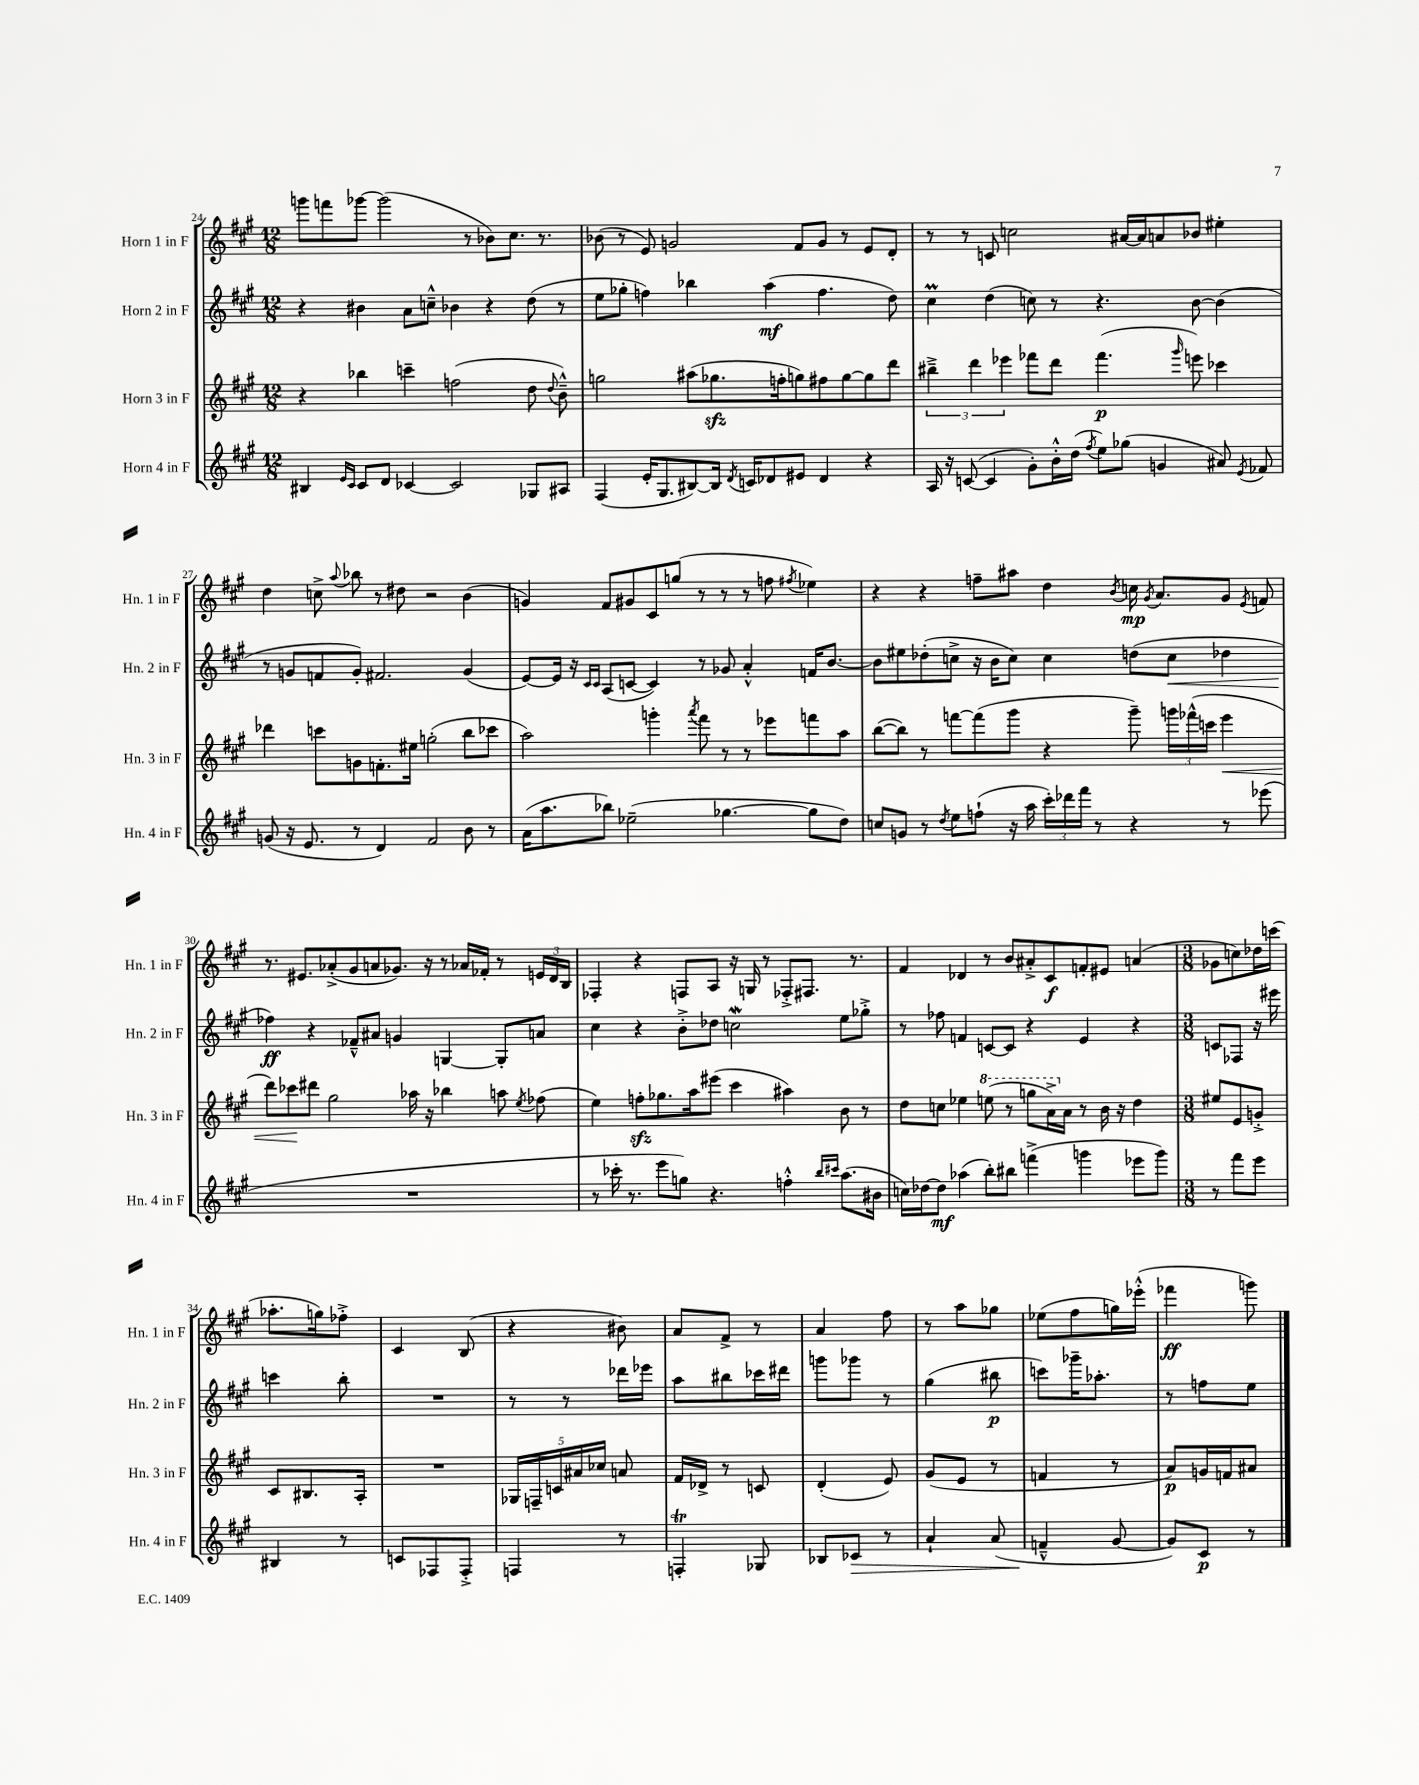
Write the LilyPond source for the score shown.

<<
\new StaffGroup <<
\new Staff = "s0" \with { instrumentName = "Horn 1 in F" shortInstrumentName = "Hn. 1 in F" } {
    \clef treble \key a \major \numericTimeSignature \time 12/8
    \autoBeamOff g'''8[ f'''8 ges'''8]~ ges'''2( r8 bes'8[) cis''8.] r8. |
    bes'8( r8 e'8) g'2 fis'8[ g'8] r8 e'8[ d'8]-. |
    r8 r8 c'8 c''2 ais'16[~ ais'16 a'8 bes'8] eis''4-. |
    d''4 c''8-> \appoggiatura { a''8 } bes''8 r8 dis''8 r2 b'4( |
    g'4) fis'8[ gis'8 cis'8 g''8]( r8 r8 r8 f''8 \acciaccatura { fis''8 } ees''4) |
    r4 r4 f''8[-- ais''8] d''4 \acciaccatura { b'8 } c''16\mp \acciaccatura { gis'8 } a'8.[ gis'8] \acciaccatura { e'8 } f'8 |
    r8. eis'8.[ aes'8-.->( gis'8 a'8 ges'8.]) r16 r8 aes'16[ fes'16]-. r8 \tuplet 3/2 { e'16[ d'16 b16] } |
    fes4-. r4 f8[ a8] r16 g16 r8 fes8[-.-> fis8.] r8. |
    fis'4 des'4 r8 b'8[ ais'8-.-> cis'8\f f'8-. eis'8] a'4( |
    \numericTimeSignature \time 3/8 ges'8[ c''8) des''16 c'''16]( |
    aes''8.[-. g''16) fes''8]-.-> |
    cis'4 b8( |
    r4 bis'8) |
    a'8[ fis'8]-> r8 |
    a'4 fis''8 |
    r8 a''8[ ges''8] |
    ees''8[( fis''8 g''16) ees'''16]-.-^( |
    fes'''4\ff g'''8) \bar "|." |
}
\new Staff = "s1" \with { instrumentName = "Horn 2 in F" shortInstrumentName = "Hn. 2 in F" } {
    \clef treble \key a \major \numericTimeSignature \time 12/8
    \autoBeamOff r4 bis'4 a'8[ c''8]---^ bes'4 r4 d''8( r8 |
    e''8[ ges''8]-. f''4) bes''4 a''4\mf( f''4. d''8) |
    cis''4\prall d''4( c''8) r8 r4. b'8~ b'4( |
    r8 g'8[ f'8 g'8]-.) fis'2. g'4( |
    e'8[~) e'16] r16 \grace { cis'16[ cis'16] } a8[( c'8]~ c'4) r8 ges'8 a'4-.-^ f'16[ b'8.]~ |
    b'8[ eis''8 des''8-.( c''8]-> r16 b'16[ c''8]) c''4 d''8[( c''8]\< des''4 |
    fes''4\ff\!) r4 fes'8[---^ ais'8] g'4 g4~ g8[-. a'8] |
    cis''4 r4 b'8[-.-> des''8] c''2\mordent e''8[ ges''8]-.-> |
    r8 fes''8 f'4 c'8[~ c'8] r4 e'4 r4 |
    \numericTimeSignature \time 3/8 c'8[ fes8] r16 eis'''16 |
    c'''4 b''8-. |
    R4. |
    r8 r8 des'''16[ ees'''16] |
    a''8[ bis''8 ces'''16 dis'''16] |
    g'''8[ ges'''8] r8 |
    gis''4( bis''8\p |
    c'''8[) ges'''16-- aes''8.]-. |
    r8 f''8[ e''8] \bar "|." |
}
\new Staff = "s2" \with { instrumentName = "Horn 3 in F" shortInstrumentName = "Hn. 3 in F" } {
    \clef treble \key a \major \numericTimeSignature \time 12/8
    \autoBeamOff r4 bes''4 c'''4-- f''2( d''8 \appoggiatura { d''8 } b'8---^) |
    g''2 ais''8[( ges''8.\sfz f''16-. g''8) fis''8 g''8~ g''8 d'''8] |
    \tuplet 3/2 { bis''4---> d'''4 ees'''4 } fes'''8[ d'''8] fes'''4.\p( \grace { gis'''16 } e'''8) ces'''4 |
    des'''4 c'''8[ g'8 f'8.-. eis''16] g''2-.( b''8[ ces'''8] |
    a''2) g'''4-. \acciaccatura { a'''8 } fis'''8 r8 r8 ees'''8[ f'''8 a''8] |
    b''8[~( b''8]) r8 f'''8[~ f'''8( gis'''8] r4 gis'''8--) \tuplet 3/2 { g'''16[ fes'''16-^( c'''16] } e'''4\< |
    d'''8[) ces'''8\! dis'''8] gis''2 aes''16 r16 bes''4 a''8 \acciaccatura { e''8 } fes''8( |
    e''4) f''8[-.\sfz ges''8. a''16 eis'''8]( cis'''4 ais''4) b'8 r8 |
    d''8[ c''8] ees''4 \ottava #1 e'''!8( r8 g'''8[ a''16->) \ottava #0 a'16] r8 b'16 r16 d''4 |
    \numericTimeSignature \time 3/8 eis''8[ e'8 g'8]-.-> |
    cis'8[ bis8. a16]-. |
    R4. |
    \tuplet 5/4 { ges16[ f16-- c'16 ais'16 ces''16] } a'8 |
    fis'16[ des'16]-> r8 c'8 |
    d'4-.( e'8) |
    gis'8[( e'8] r8 |
    f'4 r8 |
    a'8[\p) g'16 f'16 ais'8] \bar "|." |
}
\new Staff = "s3" \with { instrumentName = "Horn 4 in F" shortInstrumentName = "Hn. 4 in F" } {
    \clef treble \key a \major \numericTimeSignature \time 12/8
    \autoBeamOff bis4 \grace { e'16[ cis'16] } cis'8[ d'8] ces'4~ ces'2 ges8[ ais8] |
    fis4( e'16[-. gis8. bis8~) bis16] \acciaccatura { d'8 } c'16[ des'8 eis'8] des'4 r4 |
    a16 r16 c'8~( c'4 gis'8[-.) b'16-.-^ d''16]( \acciaccatura { fis''8 } e''8[) ges''8]( g'4 ais'8) \acciaccatura { e'8 } fes'8 |
    g'8( r16 e'8. r8 d'4) fis'2 b'8 r8 |
    a'16[( a''8. bes''8]) ees''2--( ges''4.~ ges''8[ d''8]) |
    c''8[ g'8] r8 \acciaccatura { d''8 } e''8[ f''8]-!( r16 a''16 \tuplet 3/2 { cis'''16[-.) des'''16 fis'''16] } r8 r4 r8 ees'''8( |
    R1. |
    r8 ces'''16-. r8. e'''8[ g''8]) r4. f''4-.-^ \grace { b''16[ cis'''16] } a''8.[( bis'16] |
    c''16[) des''16~ des''8]\mf aes''4( b''8[-.) bis''8] f'''4->( g'''4 ees'''8[ g'''8]) |
    \numericTimeSignature \time 3/8 r8 fis'''8[ e'''8] |
    bis4 r8 |
    c'8[ fes8 fes8]-.-> |
    f4 r8 |
    f4-.\trill ges8 |
    bes8[ ces'8]\> r8 |
    a'4-! a'8( |
    f'4---^\! gis'8~ |
    gis'8[) cis'8]\p r8 \bar "|." |
}
>>
>>
\layout { \context { \Score currentBarNumber = #24 } }
